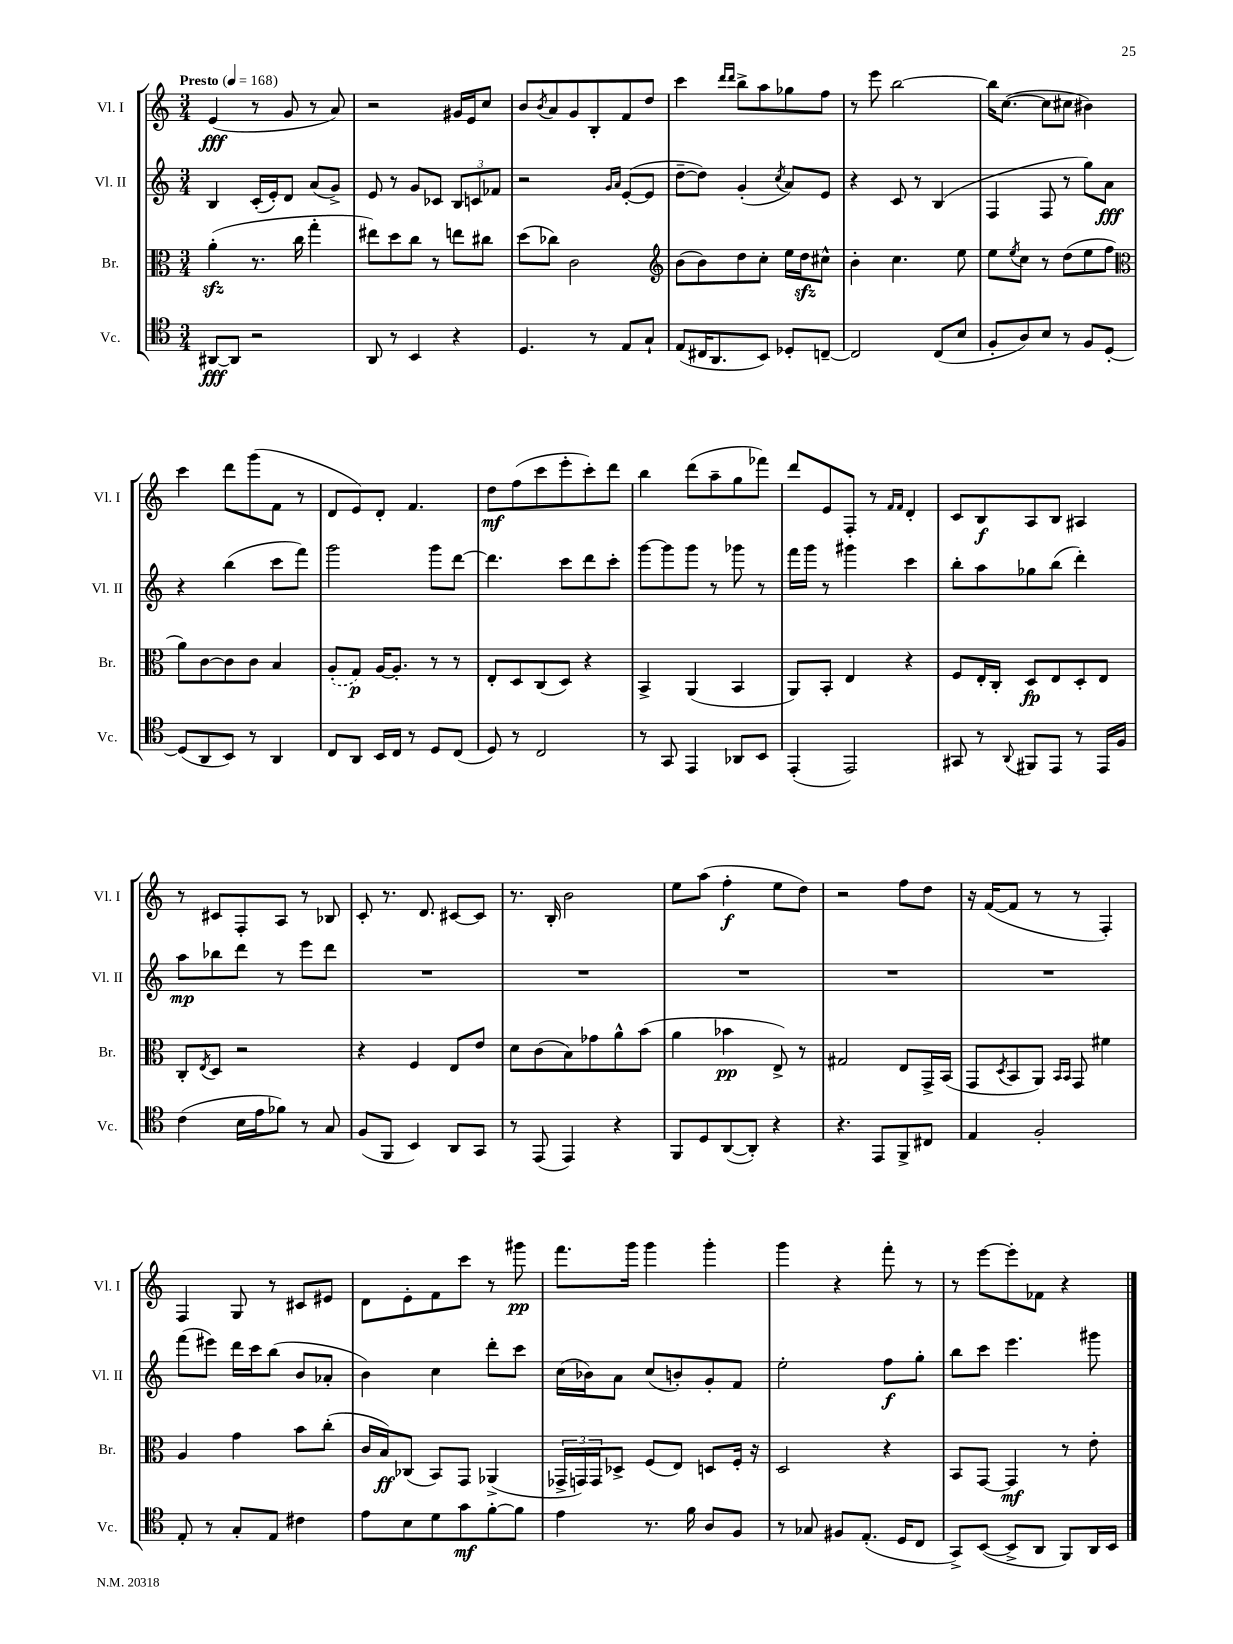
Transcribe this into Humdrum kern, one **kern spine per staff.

**kern	**kern	**kern	**kern
*staff4	*staff3	*staff2	*staff1
*clefC4	*clefC3	*clefG2	*clefG2
*k[]	*k[]	*k[]	*k[]
*M3/4	*M3/4	*M3/4	*M3/4
*MM168	*MM168	*MM168	*MM168
[8AA#	(4a'	4B	(4e
8AA#]	.	.	.
2r	8.r	(16c'	8r
.	.	16e')	.
.	.	8d	8g
.	16cc	.	.
.	4gg'	(8a	8r
.	.	8g^)	8a)
=	=	=	=
8AA	8ee#)	8e	2r
8r	8dd	8r	.
4BB	8cc	8g	.
.	8r	8c-	.
4r	8ee	12B	16g#
.	.	.	16e
.	.	12c	.
.	8cc#	.	8cc
.	.	12f-	.
=	=	=	=
4.D	(8dd	2r	8b
.	.	.	8qb
.	8cc-)	.	8a
.	2c	.	8g
8r	.	.	8B'
.	.	16qqg	.
.	.	16qqa	.
8E	.	([8e'	8f
8G`	.	8e]	8dd
=	=	=	=
*	*clefG2	*	*
(8E	(8b	[8dd~	4ccc
16C#	8b)	8dd])	.
8.AA	.	.	.
.	.	.	16qqddd
.	.	.	16qqddd
.	8dd	(4g'	8bb^
8BB)	8cc'	.	8aa
.	.	8qcc	.
8D-'	16ee	8a)	8gg-
.	16dd	.	.
[8C~	8cc#^^	8e	8ff
=	=	=	=
2C]	4b'	4r	8r
.	.	.	8eee
.	4.cc	8c	[2bb
.	.	8r	.
(8C	.	(4B	.
8B	8ee	.	.
=	=	=	=
8F'	8ee	4F	16bb]
.	.	.	([8.cc
.	8qee	.	.
8A)	8cc	.	.
8B	8r	8F	8cc]
8r	(8dd	8r	8cc#
8F	8ee	8gg)	4b#)
[8D'	8ff	8a	.
=	=	=	=
*	*clefC3	*	*
(8D]	8a)	4r	4ccc
8AA	[8c	.	.
8BB)	8c]	(4bb	8ddd
8r	8c	.	(8ggg
4AA	4B	8ccc	8f
.	.	8fff)	8r
=	=	=	=
8C	(8A'	2ggg	8d
8AA	8G)	.	8e)
16BB	[16A	.	8d'
16C	8.A']	.	.
8r	.	.	4.f
8D	8r	8ggg	.
(8C	8r	[8ddd	.
=	=	=	=
8D)	8E'	4.ddd]	8dd
8r	8D	.	(8ff
2C	(8C	.	8ccc
.	8D)	8ccc	8eee'
.	4r	8ddd	8ccc')
.	.	8ccc'	8ddd
=	=	=	=
8r	4BB^	[8ggg	4bb
8GG	.	8ggg]	.
4EE	(4AA	8ggg	(8ddd
.	.	8r	8aa~
8AA-	4BB	8ggg-	8gg
8BB	.	8r	8fff-)
=	=	=	=
(4EE'	8AA)	16fff	8ddd
.	.	16ggg	.
.	8BB'	8r	8e
2EE)	4E	4ggg#	8F'
.	.	.	8r
.	.	.	16qqf
.	.	.	16qqf
.	4r	4ccc	4d'
=	=	=	=
8GG#	8F	8bb'	8c
8r	16E'	8aa	8B
.	16C'	.	.
8qqAA	.	.	.
8FF#	8D	8gg-	8A
8EE	8E	(8bb	8B
8r	8D'	4ddd')	4A#
16EE	8E	.	.
16F	.	.	.
=	=	=	=
(4c	8C'	8aa	8r
.	8qE	.	.
.	8D	8bb-	8c#
16B	2r	8ddd	8F'
16e	.	.	.
8f-)	.	8r	8A
8r	.	8eee	8r
8G	.	8ddd	8B-
=	=	=	=
(8F	4r	2.r	8c'
8FF	.	.	8.r
4BB)	4F	.	.
.	.	.	8.d
8AA	8E	.	[8c#
8GG	8e	.	8c#]
=	=	=	=
8r	8d	2.r	8.r
(8EE	(8c	.	.
.	.	.	16B'
4EE)	8B)	.	2b
.	8g-	.	.
4r	8a^^	.	.
.	(8b	.	.
=	=	=	=
8FF	4a	2.r	8ee
8D	.	.	(8aa
([8AA	4b-	.	4ff'
8AA'])	.	.	.
4r	8E^)	.	8ee
.	8r	.	8dd)
=	=	=	=
4.r	2G#	2.r	2r
8EE	.	.	.
8FF^	8E	.	8ff
8C#	16GG^	.	8dd
.	(16BB	.	.
=	=	=	=
4E	8GG	2.r	16r
.	.	.	([16f
.	8qD	.	.
.	8BB	.	8f]
2F'	8AA)	.	8r
.	16qqBB	.	.
.	16qqBB	.	.
.	8GG	.	8r
.	4f#	.	4F')
=	=	=	=
8E'	4A	(8fff	4F
8r	.	8eee#)	.
8G'	4g	16ddd	8G
.	.	16ccc	.
8E	.	(8bb	8r
4c#	8b	8b	8c#
.	(8cc'	8a-'	8e#
=	=	=	=
8e	16c	4b)	8d
.	16B)	.	.
8B	(8C-	.	8e'
8d	8BB)	4cc	8f
8g	8GG	.	8ccc
[8f'	(4AA-^	8ddd'	8r
8f]	.	8ccc	8ggg#
=	=	=	=
4e	24GG-^	(16cc	8.fff
.	24GG)	.	.
.	.	16b-)	.
.	24GG	.	.
.	8D-^	8a	.
.	.	.	16ggg
8.r	(8F	(8cc	4ggg
.	8E)	8b')	.
16f	.	.	.
8A	8D	8g'	4ggg'
8F	16F'	8f	.
.	16r	.	.
=	=	=	=
8r	2D	2ee'	4ggg
8G-	.	.	.
8F#	.	.	4r
(8.E'	.	.	.
.	4r	8ff	8fff'
16D	.	.	.
8C	.	8gg'	8r
=	=	=	=
8GG^)	8BB	8bb	8r
([8BB	[8GG	8ccc	[8eee
8BB^]	4GG]	4.eee	8eee']
8AA	.	.	8f-
8FF)	8r	.	4r
16AA	8e'	8ggg#	.
16BB	.	.	.
==	==	==	==
*-	*-	*-	*-
